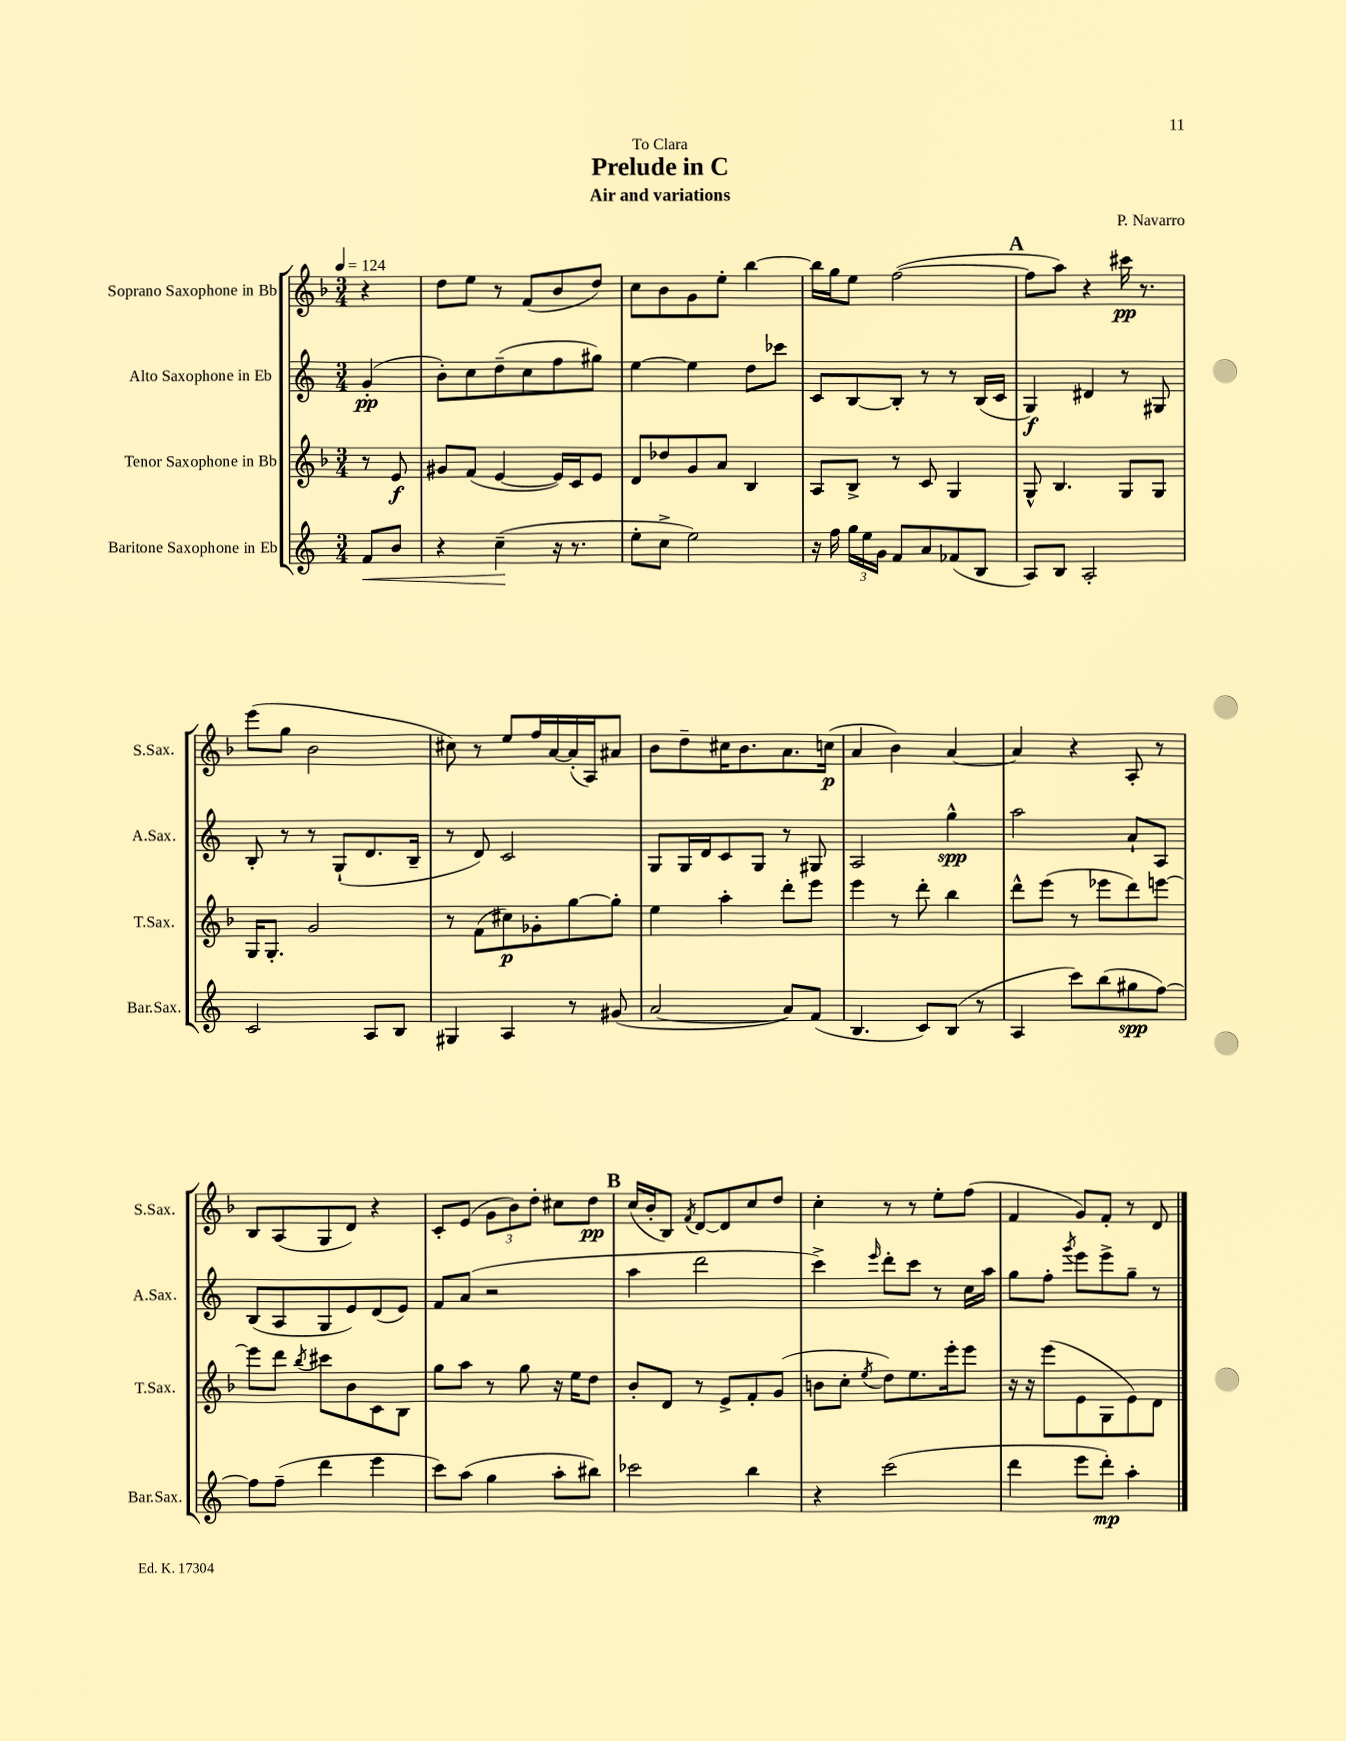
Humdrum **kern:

**kern	**kern	**kern	**kern
*staff4	*staff3	*staff2	*staff1
*clefG2	*clefG2	*clefG2	*clefG2
*k[]	*k[b-]	*k[]	*k[b-]
*M3/4	*M3/4	*M3/4	*M3/4
*MM124	*MM124	*MM124	*MM124
8f/L	8r	(4g'/	4r
8b/J	8e/	.	.
=	=	=	=
4r	8g#/L	8b'\L)	8dd\L
.	(8f/J	8cc\	8ee\J
(4cc~\	[4e/	(8dd~\	8r
.	.	8cc\	(8f/L
16r	16e/]LL)	8ff\	8b-/
8.r	16c/J	.	.
.	8e/J	8gg#\J)	8dd/J)
=	=	=	=
8ee'\L	8d/L	[4ee\	8cc\L
8cc^\J	8dd-/	.	8b-\
2ee\)	8g/	4ee\]	8g\
.	8a/J	.	8ee'\J
.	4B-/	8dd\L	[4bb-\
.	.	8ccc-\J	.
=	=	=	=
16r	8A/L	8c/L	16bb-\]LL
16ff\	.	.	16gg\J
24gg\LL	8B-^/J	[8B/	8ee\J
24ee\	.	.	.
24g\JJ	.	.	.
8f/L	8r	8B'/]J	([2ff\
8a/	8c/	8r	.
(8f-/	4G/	8r	.
8B/J	.	(16B/LL	.
.	.	16c/JJ	.
=	=	=	=
8A/L)	8G^^/	4G/)	8ff\]L
8B/J	4.B-/	.	8aa\J)
2A'/	.	4d#/	4r
.	8G/L	8r	16ccc#\
.	.	.	8.r
.	8G/J	8G#/	.
=	=	=	=
2c/	16G/LK	8B'/	(8eee\L
.	8.G'/J	.	.
.	.	8r	8gg\J
.	2g/	8r	2b-\
.	.	(8G`/L	.
8A/L	.	8.d/	.
8B/J	.	.	.
.	.	16B~/Jk	.
=	=	=	=
4G#/	8r	8r	8cc#\)
.	(8f\L	8d/)	8r
4A/	8cc#\)	2c/	8ee/L
.	8g-'\	.	16ff/L
.	.	.	[16a/
8r	[8gg\	.	(16a'/]
.	.	.	16A/J)
(8g#/	8gg'\]J	.	8a#/J
=	=	=	=
[2a/	4ee\	8G/L	8b-\L
.	.	16G/L	8dd~\
.	.	16d/J	.
.	4aa'\	8c/	16cc#\K
.	.	.	8.b-\
.	.	8G/J	.
8a/]L)	8ddd'\L	8r	8.a\
(8f/J	8eee\J	8G#/	.
.	.	.	(16cc\Jk
=	=	=	=
4.B/	4eee\	2A/	4a/
.	8r	.	4b-\)
8c/L)	8ddd'\	.	.
(8B/J	4bb-\	4gg^^\	[4a/
8r	.	.	.
=	=	=	=
4A/	8ddd^^\L	2aa\	4a/]
.	(8eee\J	.	.
8ccc\L)	8r	.	4r
(8bb\	8eee-\L	.	.
8gg#\	8ddd\)	8a`/L	8A'/
[8ff\J)	[8eee\J	8A/J	8r
=	=	=	=
8ff\]L	8eee\]L	(8B/L	8B-/L
(8ff~\J	8ddd\J	8A/	(8A/
.	8qbb-/	.	.
4ddd\	8ccc#\L	8G/	8G/
.	8b-\	8e/)	8d/J)
4eee\	8c\	(8d/	4r
.	8B-\J	8e/J)	.
=	=	=	=
8ccc\L)	8gg\L	8f/L	8c'/L
(8aa\J	8aa\J	(8a/J	(8e/J
4gg\	8r	2r	12g\L
.	.	.	12b-\)
.	8gg\	.	.
.	.	.	12dd'\J
8aa'\L	16r	.	8cc#\L
.	16ee\LK	.	.
8bb#\J)	8dd\J	.	8dd\J
=	=	=	=
2ccc-\	8b-'/L	4aa\	(16cc/LL
.	.	.	16b-'/J
.	8d/J	.	8B-/J)
.	.	.	8qf/
.	8r	2ddd\	[8d/L
.	8e^/L	.	8d/]
4bb\	8f'/	.	8cc/
.	(8g/J	.	8dd/J
=	=	=	=
4r	8b\L	4ccc^\)	4cc'\
.	8cc'\J	.	.
.	8qee/	16qqeee/	.
(2ccc\	8dd\L)	8ddd'\L	8r
.	8.ee\	8ccc\J	8r
.	.	8r	8ee'\L
.	16eee'\k	.	.
.	8eee\J	16cc\LL	(8ff\J
.	.	16aa\JJ	.
=	=	=	=
4ddd\	16r	8gg\L	4f/
.	16r	.	.
.	(8eee\L	8ff'\J	.
.	.	8qggg/	.
8eee\L	8e\	8eee\L	8g/L)
8ddd'\J)	8G\	8eee^\	8f'/J
4aa'\	8e\)	8gg~\J	8r
.	8d\J	8r	8d/
==	==	==	==
*-	*-	*-	*-
